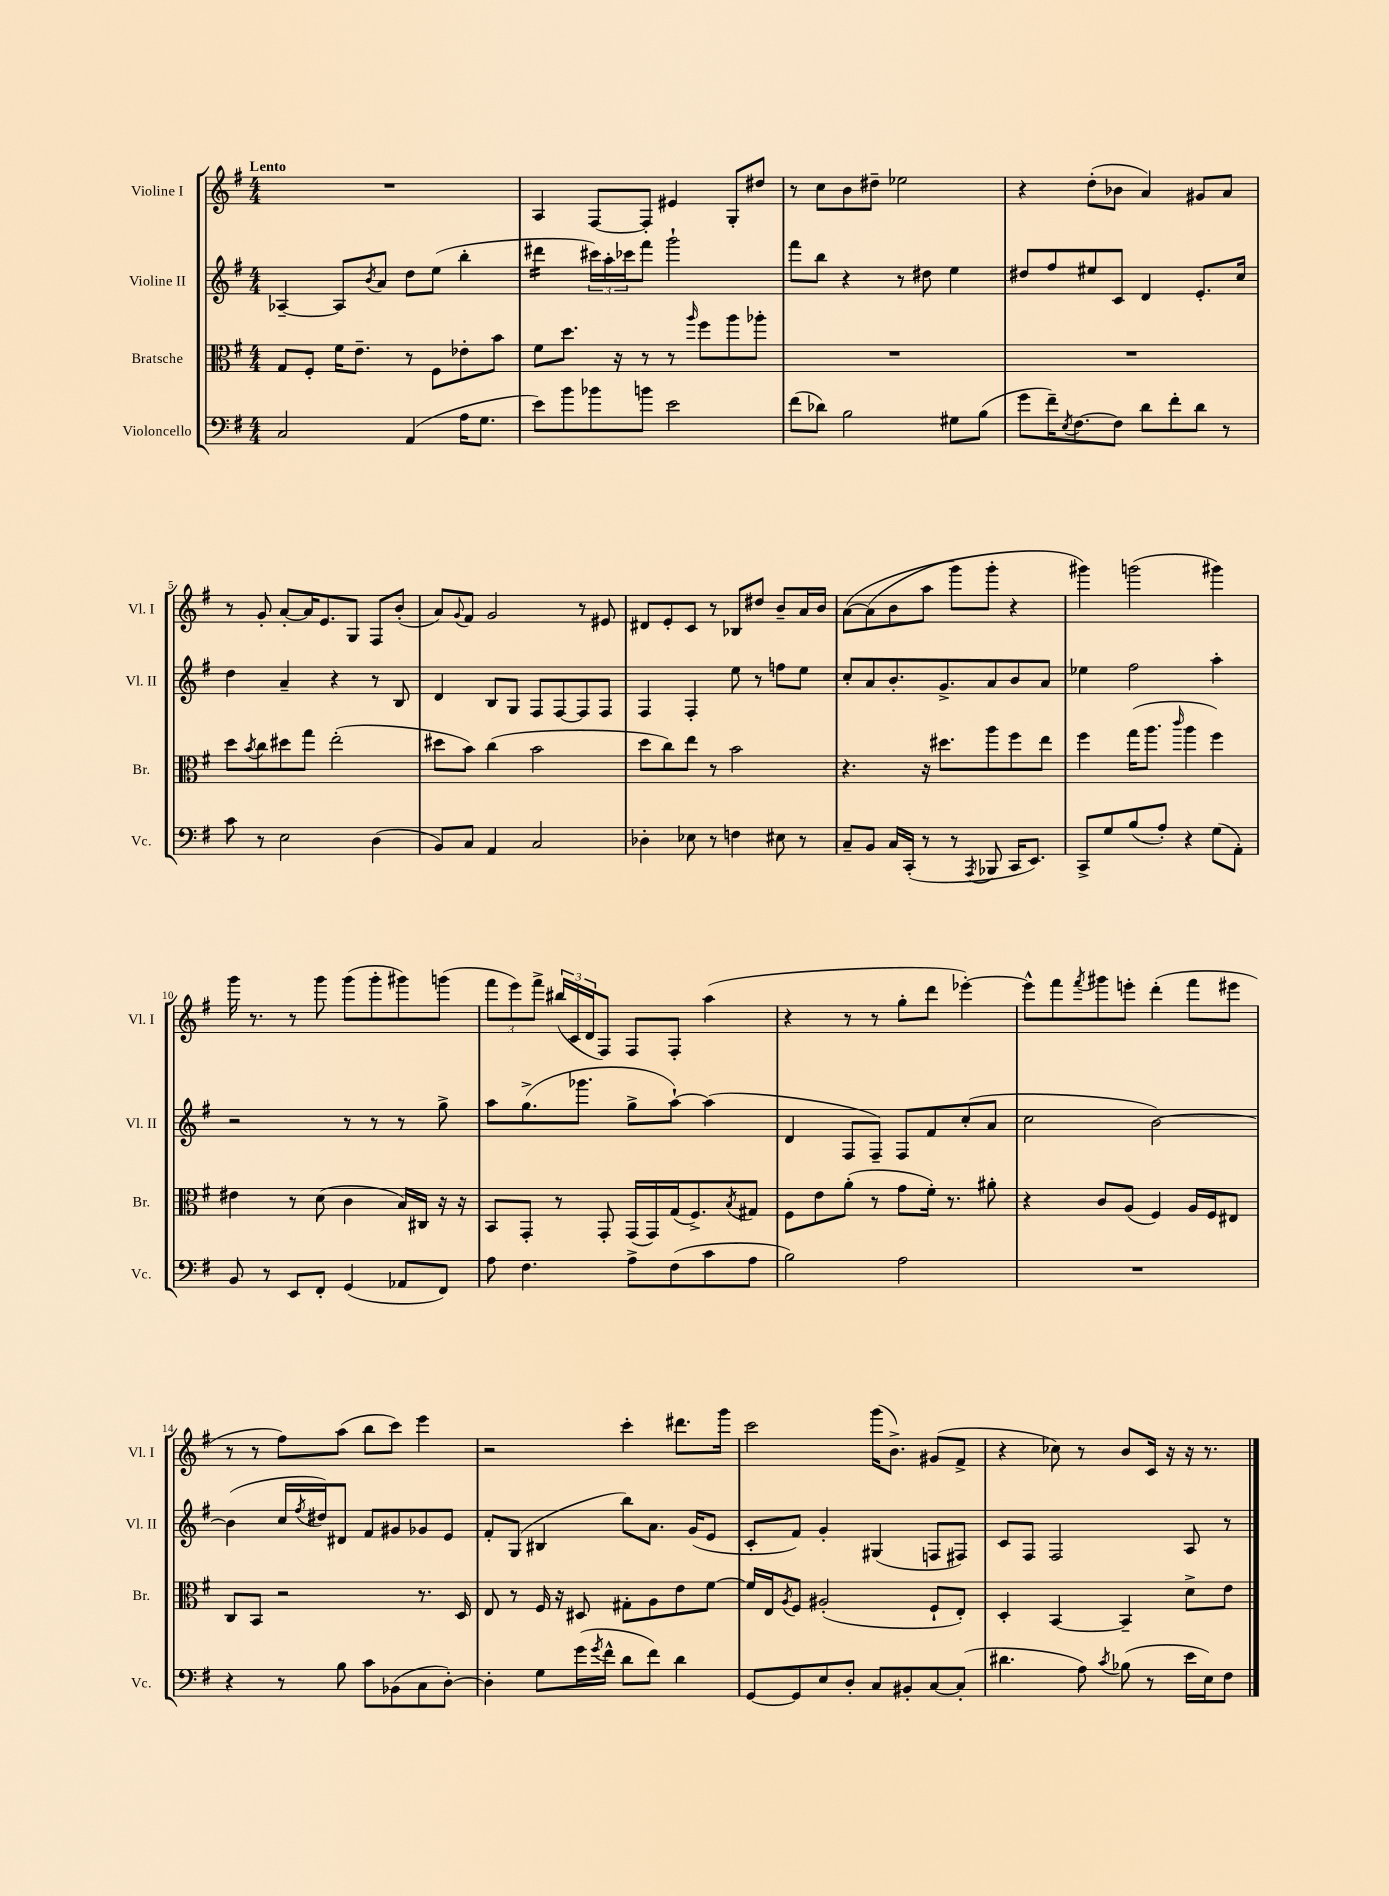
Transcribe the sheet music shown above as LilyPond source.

<<
\new StaffGroup <<
\new Staff = "s0" \with { instrumentName = "Violine I" shortInstrumentName = "Vl. I" } {
    \clef treble \key g \major \numericTimeSignature \time 4/4 \tempo "Lento"
    R1 |
    a4 fis8~ fis8-. eis'4 g8-. dis''8 |
    r8 c''8 b'8 dis''8-- ees''2 |
    r4 d''8-.( bes'8 a'4) gis'8 a'8 |
    r8 g'8-. a'8~-. a'16 e'8. g8 fis8 b'8-.( |
    a'8) \appoggiatura { g'8 } fis'8 g'2 r8 eis'8 |
    dis'8 e'8-. c'8 r8 bes8 dis''8 b'8-- a'16 b'16 |
    a'8~\( a'8( b'8 a''8 g'''8) g'''8-. r4 |
    gis'''4\) g'''2( gis'''4) |
    g'''16 r8. r8 g'''8 g'''8( g'''8-. gis'''8) g'''8( |
    \tuplet 3/2 { fis'''8 e'''8) fis'''8-> } \tuplet 3/2 { bis''16( c'16 d'16 } fis8) fis8 fis8-. a''4( |
    r4 r8 r8 g''8-. d'''8 ees'''4~-.) |
    ees'''8-^ fis'''8 \acciaccatura { fis'''8 } gis'''8 e'''8-. d'''4-.( fis'''8 eis'''8 |
    r8 r8 fis''8) a''8( b''8 c'''8) e'''4 |
    r2 c'''4-. dis'''8. g'''16 |
    c'''2 g'''16( b'8.->) gis'8( fis'8-> |
    r4 ces''8) r8 b'8 c'16 r16 r16 r8. \bar "|." |
}
\new Staff = "s1" \with { instrumentName = "Violine II" shortInstrumentName = "Vl. II" } {
    \clef treble \key g \major \numericTimeSignature \time 4/4
    aes4~-- aes8 \acciaccatura { b'8 } a'8 d''8 e''8( b''4-. |
    dis'''4:16 \tuplet 3/2 { cis'''16) a''16-. ces'''16 } fis'''8 g'''2-! |
    fis'''8 b''8 r4 r8 dis''8 e''4 |
    dis''8 fis''8 eis''8 c'8 d'4 e'8.-. c''16 |
    d''4 a'4-- r4 r8 b8 |
    d'4 b8 g8 fis8 fis8~ fis8 fis8 |
    fis4 fis4-. e''8 r8 f''8 e''8 |
    c''8-. a'8 b'8.-. g'8.-> a'8 b'8 a'8 |
    ees''4 fis''2 a''4-. |
    r2 r8 r8 r8 g''8-> |
    a''8 g''8.->( ges'''8. g''8-> a''8~-!) a''4( |
    d'4 fis8 fis8--) fis8 fis'8 c''8-.( a'8 |
    c''2 b'2~) |
    b'4( c''16 \acciaccatura { fis''8 } dis''16) dis'8 fis'8 gis'8 ges'8 e'8 |
    fis'8-. g8( bis4 b''8) a'8. g'16( e'8 |
    c'8-. fis'8) g'4-. gis4( f8 fis8) |
    c'8 fis8 fis2 a8 r8 \bar "|." |
}
\new Staff = "s2" \with { instrumentName = "Bratsche" shortInstrumentName = "Br." } {
    \clef alto \key g \major \numericTimeSignature \time 4/4
    g8 fis8-. fis'16 e'8.-- r8 fis8 ees'8-. b'8 |
    fis'8 d''8. r16 r8 r8 \grace { a''16 } fis''8 a''8 aes''8-. |
    R1 |
    R1 |
    d''8 \acciaccatura { b'8 } c''8 dis''8 g''8 e''2-.( |
    dis''8 b'8) c''4( b'2 |
    d''8 c''8) e''8 r8 b'2 |
    r4. r16 dis''8. a''8 fis''8 e''8 |
    fis''4 g''16( a''8. \grace { c'''16 } a''4 fis''4) |
    eis'4 r8 d'8( c'4 b16) cis16 r16 r16 |
    b,8 g,8-. r8 g,8-. g,16( g,16) g16( fis8.->) \acciaccatura { b8 } gis8 |
    fis8 e'8 a'8-.( r8 g'8 fis'16-.) r8. ais'8-. |
    r4 c'8 a8( fis4) a16 fis16 eis8 |
    c8 b,8 r2 r8. d16 |
    e8 r8 fis16 r16 dis8 gis8-. a8 e'8 fis'8~ |
    fis'16 e16 \acciaccatura { a8 } fis8 ais2-.( fis8-! e8-.) |
    d4-. b,4~ b,4-- d'8-> e'8 \bar "|." |
}
\new Staff = "s3" \with { instrumentName = "Violoncello" shortInstrumentName = "Vc." } {
    \clef bass \key g \major \numericTimeSignature \time 4/4
    c2 a,4( a16 g8. |
    e'8) b'8 bes'8 b'8 e'2 |
    fis'8( des'8) b2 gis8 b8( |
    g'8 fis'16--) \acciaccatura { e8 } fis8.~ fis8 d'8 fis'8-. d'8 r8 |
    c'8 r8 e2 d4( |
    b,8) c8 a,4 c2 |
    des4-. ees8 r8 f4 eis8 r8 |
    c8-- b,8 c16 c,16-.( r8 r8 \acciaccatura { a,,8 } bes,,8 c,16 e,8.) |
    c,8-> g8 b8( a8-.) r4 g8( a,8-.) |
    b,8 r8 e,8 fis,8-. g,4( aes,8 fis,8) |
    a8 fis4. a8-> fis8( c'8 a8 |
    b2) a2 |
    R1 |
    r4 r8 b8 c'8 bes,8( c8 d8~-.) |
    d4-. g8 g'16( \acciaccatura { g'8 } fis'16-^ d'8 fis'8) d'4 |
    g,8~ g,8 e8 d8-. c8 bis,8-. c8~ c8-.( |
    dis'4. a8) \acciaccatura { c'8 } bes8( r8 e'16 e16) fis8 \bar "|." |
}
>>
>>
